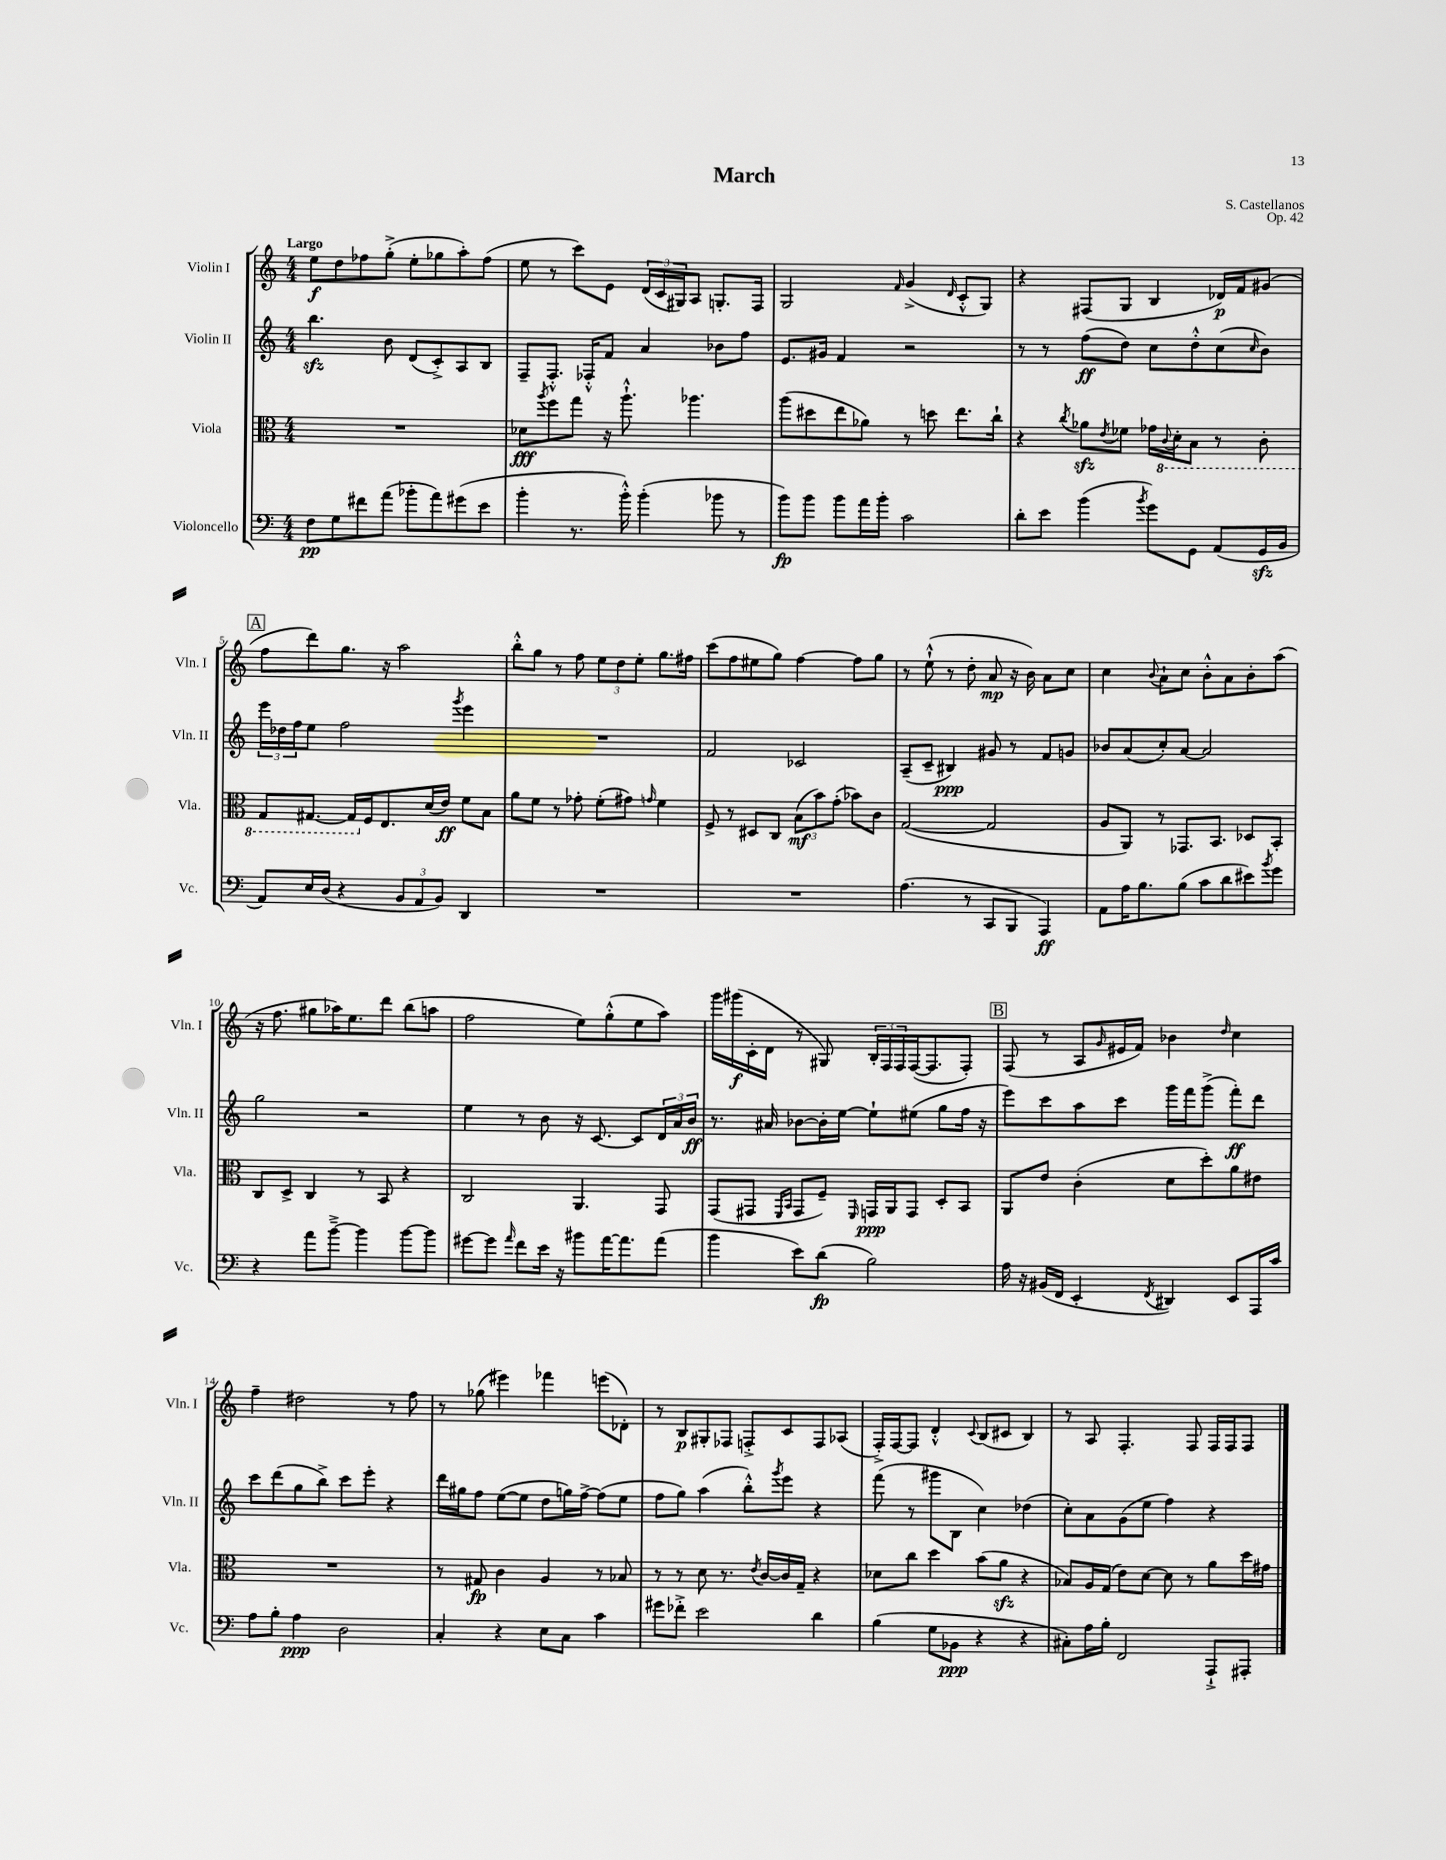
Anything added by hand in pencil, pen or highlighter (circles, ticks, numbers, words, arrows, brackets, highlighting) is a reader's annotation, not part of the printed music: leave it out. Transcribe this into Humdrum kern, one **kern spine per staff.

**kern	**kern	**kern	**kern
*staff4	*staff3	*staff2	*staff1
*clefF4	*clefC3	*clefG2	*clefG2
*k[]	*k[]	*k[]	*k[]
*M4/4	*M4/4	*M4/4	*M4/4
8F	1r	4.bb	8ee
8G	.	.	8dd
8f#	.	.	8ff-
(8a	.	8b	(8gg'^
8b-'	.	(8d	8ee'
8a)	.	8c'^)	8gg-
(8g#	.	8A	8aa')
8e	.	8B	(8ff-
=	=	=	=
4b'	8d-	8F~	8ee
.	8qaa	.	.
.	8ff	8.F'^^	8r
8.r	8gg	.	8ccc)
.	.	16F-'^^	.
.	16r	8f	8e
16b'^^)	8.aa`^^	.	.
(4b'	.	4a	(24d
.	.	.	24c
.	.	.	24G#)
.	4.aa-	.	8A
8b-	.	8b-	8.G'
8r	.	8ff	.
.	.	.	16F
=	=	=	=
8b)	(8aa	8.e	2G
8b	8dd#	.	.
.	.	16g#	.
8b	8ee	4f	.
16a	8a-)	.	.
16b'	.	.	.
.	.	.	16qqf
2c	8r	2r	(4g^
.	8dd	.	.
.	.	.	16qqd
.	8.ee	.	8c'^^
.	.	.	8G)
.	16cc`	.	.
=	=	=	=
8d'	4r	8r	4r
8e	.	8r	.
.	8qcc	.	.
(4b	8a-	(8ff	(8F#
.	8qe	.	.
.	8f-	8dd)	8G
8qb	.	.	.
8g)	16g-	8cc	4B
.	8qqC	.	.
.	16D'	.	.
8GG	8BB	8dd'^^	.
(8AA	8r	(8cc	16d-)
.	.	.	16f
.	.	16qqcc	.
16GG	8C'	8b)	(8g#
16BB	.	.	.
=	=	=	=
8AA)	8GG	24eee	8ff
.	.	24dd-	.
.	.	24ff	.
16E	[8.GG#	8ee	8ddd)
(16D	.	.	.
4r	.	2ff	8.gg
.	16GG#]	.	.
.	16F	.	.
.	8.E	.	16r
12BB	.	.	2aa
12AA	.	.	.
.	(16d	.	.
12BB)	.	.	.
.	16e)	.	.
.	.	8qggg	.
4DD	8f	4eee	.
.	8B	.	.
=	=	=	=
1r	8a	1r	8bb'^^
.	8f	.	8gg
.	8r	.	8r
.	8g-'	.	8ff
.	(8f'	.	12ee
.	.	.	12dd
.	8g#)	.	.
.	.	.	12ee'
.	16qqg	.	.
.	4f	.	8.gg
.	.	.	16ff#
=	=	=	=
1r	8F^	2f	(8ccc
.	8r	.	8ff
.	8D#	.	8ee#
.	8C	.	8gg)
.	(12B	2c-	[4ff
.	12b)	.	.
.	(12g'	.	.
.	8b-)	.	8ff]
.	8c	.	8gg
=	=	=	=
(4.A	([2G	(8A~	8r
.	.	8c~	(8ee`^^
.	.	4B#)	8r
8r	.	.	8dd'
8CC	2G]	8g#	8a
8BBB	.	8r	16r
.	.	.	16b)
4AAA)	.	8f	8a
.	.	8g	8cc
=	=	=	=
8AA	8A	8b-	4cc
16A	8AA)	(8a	.
8.B	.	.	.
.	.	.	8qqb
.	8r	8cc')	8a`
(8B	8.GG-	[8a	8cc
8c	.	2a]	8b'^^
.	8.BB	.	.
8d	.	.	8a
8e#)	8D-	.	8b'
8qb	.	.	.
8g	8BB'	.	(8aa
=	=	=	=
4r	8C	2gg	16r
.	.	.	8.ff
.	8D^	.	.
8a	4C	.	8gg#
[8b~^	.	.	16aa-)
.	.	.	8.ee
4b]	8r	2r	.
.	8BB	.	8ddd
[8b	4r	.	(8bb
8b]	.	.	8aa
=	=	=	=
[8g#	2C	4ee	2ff
8g#]	.	.	.
16qqa	.	.	.
8f	.	8r	.
16e	.	8b	.
16r	.	.	.
8b#	4.AA	16r	8ee)
.	.	[8.c	.
[16a	.	.	(8gg'^^
8.a]	.	.	.
.	.	8c]	8ee
(8a	8GG	24d	8aa)
.	.	24a	.
.	.	24b	.
=	=	=	=
4b	(8GG	8.r	16ggg
.	.	.	(16ggg#
.	8GG#	.	16c'
.	.	16a#	16d
.	16qqFF	.	.
.	16qqBB	.	.
8e)	8GG#	[8b-	8r
(8d	8F~)	16b-']	8G#)
.	.	[16ee	.
.	16qqFF	.	.
2B)	16GG	8ee`]	24B'
.	.	.	24F
.	16AA	.	.
.	.	.	24F
.	8GG	(8ee#	([16F
.	.	.	8.F]
.	8D'	8gg	.
.	8BB	16ff	8F')
.	.	16r	.
=	=	=	=
16A	8AA	8eee)	(8F
16r	.	.	.
(16BB#	8e	8ccc	8r
16FF	.	.	.
4EE'	(4c'	8aa	8A
.	.	.	16qqg
.	.	8ccc	16e#
.	.	.	16f)
8qFF	.	.	.
4DD#)	8d	16ggg	4b-
.	.	16fff	.
.	8dd')	(8ggg^	.
.	.	.	16qqdd
8EE	8a	8fff')	4cc
16AAA	8e#	8ddd	.
16c	.	.	.
=	=	=	=
8A	1r	8ccc	4ff~
8B'	.	(8ddd	.
4A	.	8gg	2dd#
.	.	8bb^)	.
2D	.	8ccc	.
.	.	8eee'	.
.	.	4r	8r
.	.	.	8ff
=	=	=	=
4C'	8r	16ddd	8r
.	.	16gg#	.
.	8G#	8ff	(8gg-
4r	4c	([8ee	4eee#)
.	.	8ee]	.
8E	4A	8dd	4fff-
8C	.	16gg)	.
.	.	[16ff^	.
4c	8r	(8ff]	(8eee
.	8B-	8ee	8d-')
=	=	=	=
8g#	8r	8ff	8r
8f-'^	8r	8gg)	8B
2e	8d	(4aa	8G#'
.	8.r	.	8F-
.	.	8bb'^^)	8F'^
.	8qe	.	.
.	[16c	.	.
.	.	8qggg	.
.	16c]	8eee	8c
.	16G~	.	.
4d	4r	4r	8F
.	.	.	(8A-
=	=	=	=
(4B	8d-	(8fff	16F'^)
.	.	.	[16F
.	8cc	8r	8F]
8G	4dd	8ggg#	4d'^^
8BB-	.	8B	.
.	.	.	8qqc
4r	(8b	4cc)	(8B
.	8a	.	8c#
4r	4r	(4dd-	4B)
=	=	=	=
8C#')	8B-)	8cc')	8r
16A	16A	8a	8A
16B'	(16G	.	.
2FF	8e)	(8g	4.F'
.	[8d	8ee	.
.	8d]	4ff)	.
.	8r	.	8F
8AAA`^	8a	4r	16F
.	.	.	16F
8AAA#'	16dd	.	8F
.	16g#	.	.
==	==	==	==
*-	*-	*-	*-
